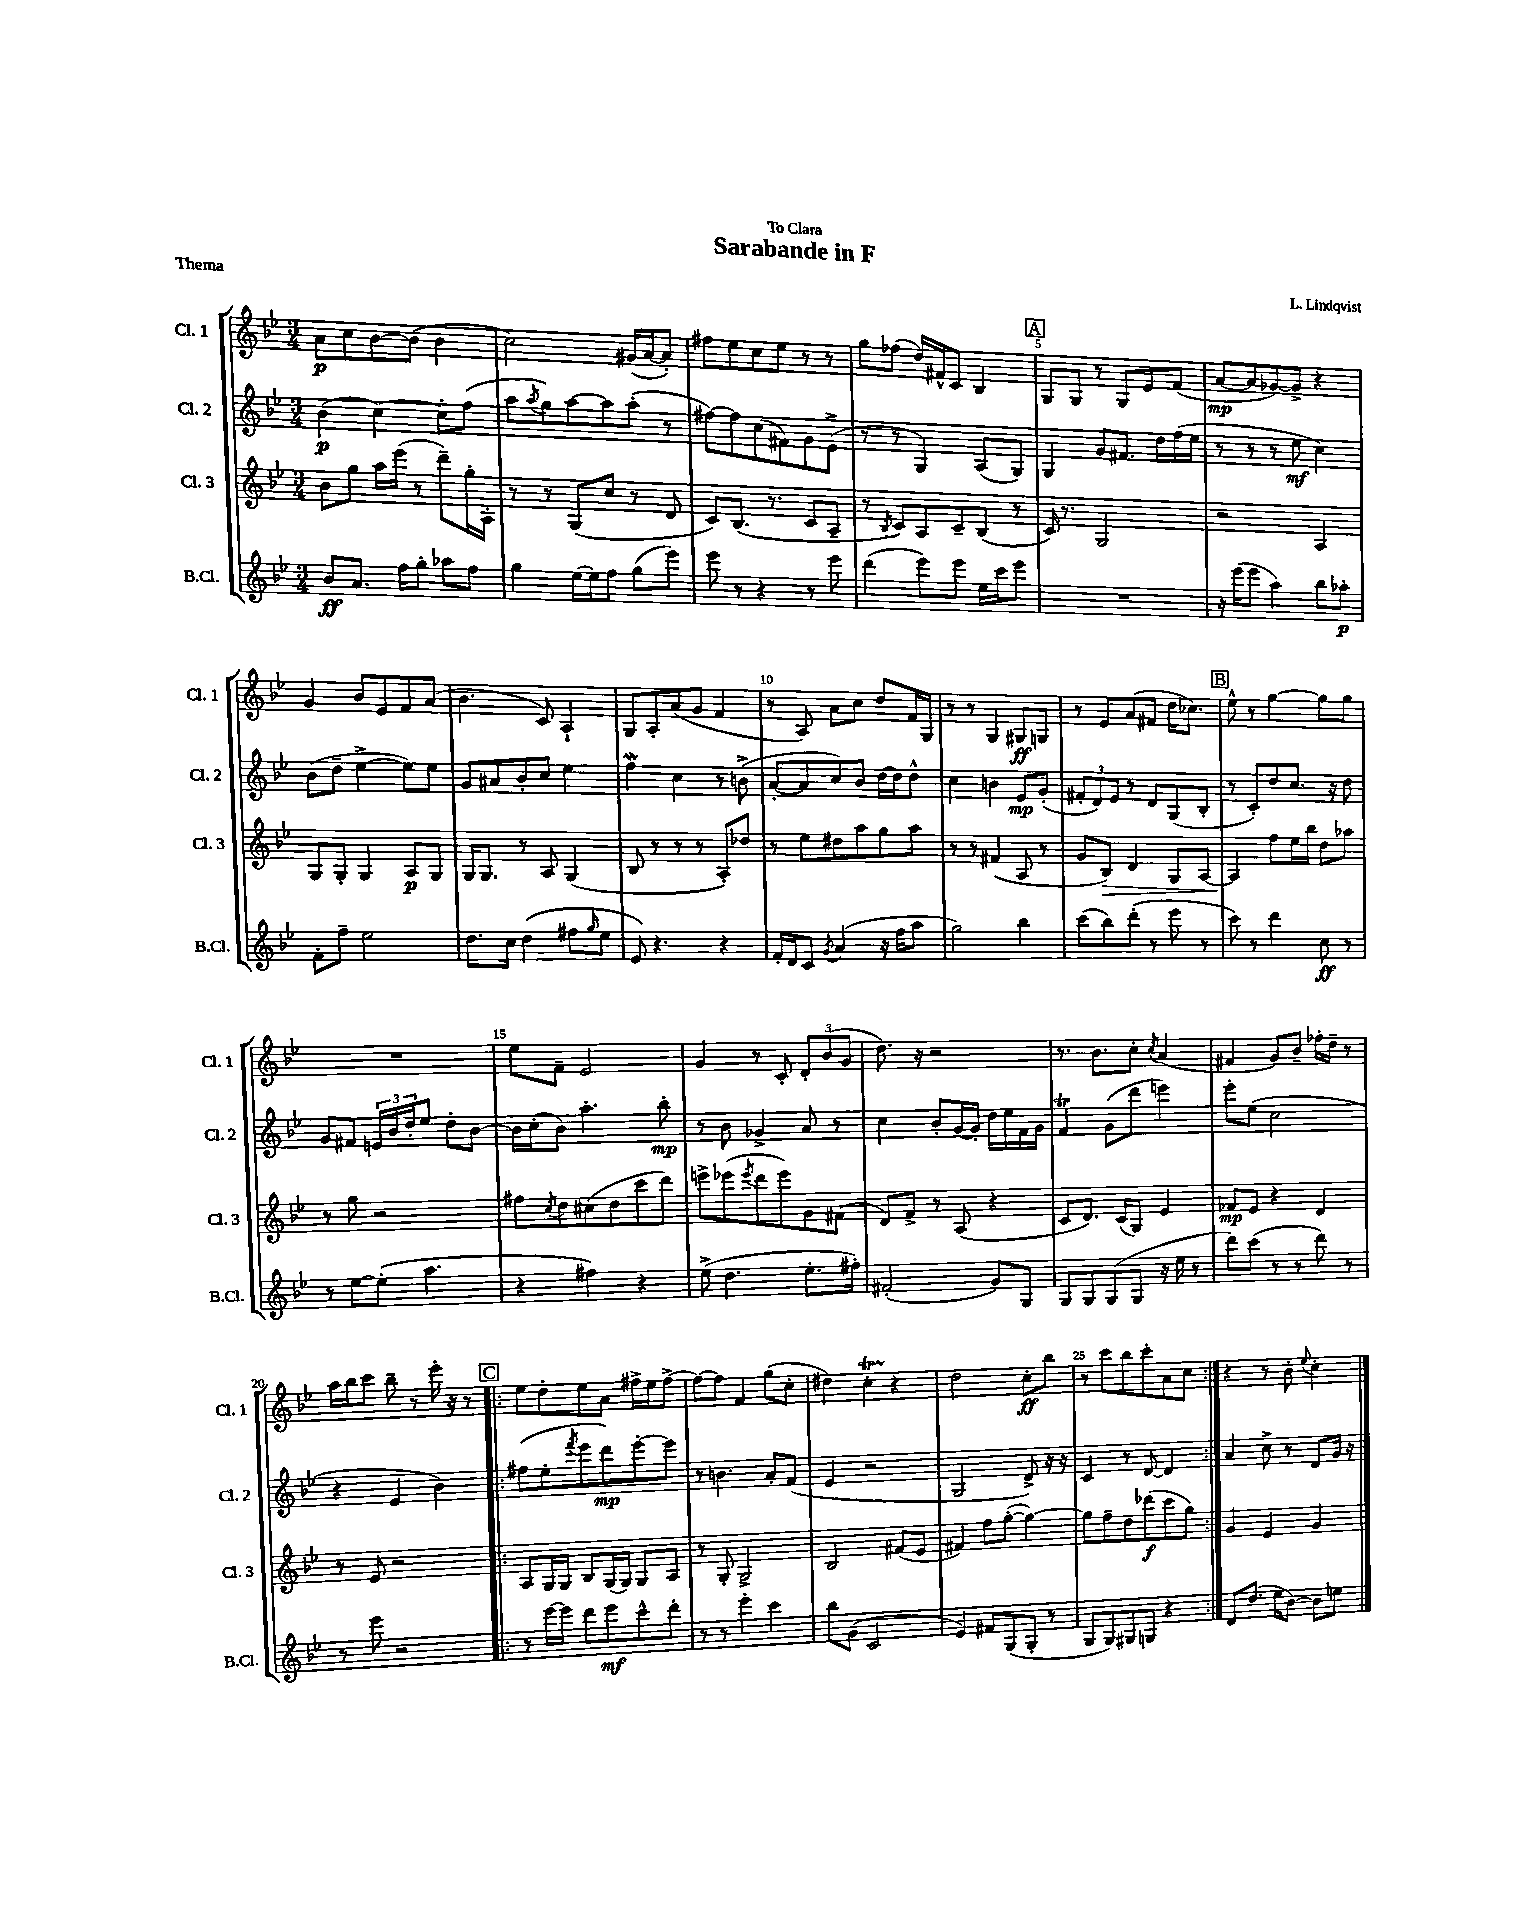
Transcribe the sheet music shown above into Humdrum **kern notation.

**kern	**dynam	**kern	**dynam	**kern	**dynam	**kern	**dynam
*part4	*part4	*part3	*part3	*part2	*part2	*part1	*part1
*staff4	*staff4	*staff3	*staff3	*staff2	*staff2	*staff1	*staff1
*I"B.Cl.	*	*I"Cl. 3	*	*I"Cl. 2	*	*I"Cl. 1	*
*I'B.Cl.	*	*I'Cl. 3	*	*I'Cl. 2	*	*I'Cl. 1	*
*clefG2	*	*clefG2	*	*clefG2	*	*clefG2	*
*k[b-e-]	*	*k[b-e-]	*	*k[b-e-]	*	*k[b-e-]	*
*M3/4	*	*M3/4	*	*M3/4	*	*M3/4	*
=1	=1	=1	=1	=1	=1	=1	=1
8b-/L	ff	8b-\L	.	(4b-\	p	8a\L	p
8.a/J	.	8gg\J	.	.	.	8cc\	.
.	.	16aa\LL	.	[4cc\)	.	[8b-\	.
16ff\KL	.	(16eee-\JJ	.	.	.	.	.
8gg'\J	.	8r	.	.	.	(8b-\J]	.
8aa-X\L	.	8ddd~\L)	.	8cc'\L]	.	4b-\	.
8ff\J	.	16gg'\L	.	(8ff\J	.	.	.
.	.	16A'\JJ	.	.	.	.	.
=2	=2	=2	=2	=2	=2	=2	=2
4gg\	.	8r	.	8aa\L	.	2cc\)	.
.	.	.	.	8qaa/	.	.	.
.	.	8r	.	8gg\)	.	.	.
[16ee-\LL	.	(8G/L	.	[8aa\	.	.	.
16ee-\J]	.	.	.	.	.	.	.
8ff\J	.	8cc/J	.	8aa\]	.	.	.
(8gg\L	.	8r	.	(8aa'\J	.	(16g#X/LL	.
.	.	.	.	.	.	[16a/J	.
8eee-\J)	.	8d/	.	8r	.	8a'/J])	.
=3	=3	=3	=3	=3	=3	=3	=3
8eee-\	.	8c/L)	.	[8ff#X\L)	.	8ff#X\L	.
8r	.	(8.B-/J	.	8ff#\]	.	8ee-\	.
4r	.	.	.	(8cc\	.	8cc\	.
.	.	8.r	.	.	.	.	.
.	.	.	.	8f#X\)	.	8ee-\J	.
8r	.	8c/L	.	8g\	.	8r	.
8eee-\	.	8A~/J	.	(8e-^\J	.	8r	.
=4	=4	=4	=4	=4	=4	=4	=4
(4ddd\	.	8r	.	8r	.	8gg\L	.
.	.	8qB-/	.	.	.	.	.
.	.	8c/L)	.	8r	.	(8ff-X\J	.
8eee-\L)	.	8A/	.	4G/)	.	16dd/LL)	.
.	.	.	.	.	.	16f#X^^/J	.
8eee-\J	.	8c~/	.	.	.	8c/J	.
16ee-\LL	.	(8B-/J	.	(8A/L	.	4B-/	.
16ccc\J	.	.	.	.	.	.	.
8eee-\J	.	8r	.	8G/J)	.	.	.
!!LO:REH:place=s1:t=A
=5	=5	=5	=5	=5	=5	=5	=5
2.r	.	16c/)	.	4G/	.	8G/L	.
.	.	8.r	.	.	.	.	.
.	.	.	.	.	.	8G/J	.
.	.	2G/	.	8g/L	.	8r	.
.	.	.	.	8.f#X/J	.	8G/L	.
.	.	.	.	.	.	8e-/	.
.	.	.	.	16dd\LL	.	.	.
.	.	.	.	(16ff\	.	(8f/J	.
.	.	.	.	16ee-\JJ	.	.	.
=6	=6	=6	=6	=6	=6	=6	=6
16r	.	2r	.	8r	.	[8a/L	mp
(16eee-\KL	.	.	.	.	.	.	.
8eee-\J	.	.	.	8r	.	8a/]	.
4aa\)	.	.	.	8r	.	[8g-X/)	.
.	.	.	.	8ee-\	mf	8g-^/J]	.
8bb-\L	.	4A/	.	4cc\)	.	4r	.
8aa-X'\J	p	.	.	.	.	.	.
!!LO:LB:g=z
=7	=7	=7	=7	=7	=7	=7	=7
8f'\L	.	8G/L	.	(8b-\L	.	4g/	.
8ff~\J	.	8G'/J	.	8dd~\J	.	.	.
2ee-\	.	4G/	.	[4ee-^\	.	8b-/L	.
.	.	.	.	.	.	8e-/	.
.	.	8A/L	p	8ee-\L])	.	8f/	.
.	.	8G/J	.	8ee-\J	.	(8a/J	.
=8	=8	=8	=8	=8	=8	=8	=8
8.dd\L	.	16G/KL	.	8g/L	.	4.b-\	.
.	.	8.G/J	.	.	.	.	.
.	.	.	.	8a#X/	.	.	.
16cc\Jk	.	.	.	.	.	.	.
(4dd\	.	8r	.	8b-'/	.	.	.
.	.	8A/	.	8cc/J	.	8c/)	.
8ff#X\L	.	(4G/	.	4ee-\	.	4A`/	.
16qqgg/	.	.	.	.	.	.	.
8ee-\J	.	.	.	.	.	.	.
=9	=9	=9	=9	=9	=9	=9	=9
8e-/)	.	8B-/	.	4ffW\	.	8G/L	.
4.r	.	8r	.	.	.	8A'/	.
.	.	8r	.	4cc\	.	(8a/	.
.	.	8r	.	.	.	8g/J	.
4r	.	8A'/L)	.	8r	.	4f/	.
.	.	8dd-X/J	.	(8bn^\	.	.	.
=10	=10	=10	=10	=10	=10	=10	=10
16f'/LL	.	8r	.	[8a'/L	.	8r	.
16d/J	.	.	.	.	.	.	.
8c/J	.	8ee-\L	.	8a/]	.	8A/)	.
8qg/	.	.	.	.	.	.	.
(4a/	.	8dd#X\	.	8cc/)	.	8a\L	.
.	.	8aa\	.	8b-/J	.	8cc\J	.
16r	.	8gg\	.	[16dd\LL	.	8dd/L	.
16ff\KL	.	.	.	16dd\J]	.	.	.
8aa\J	.	8aa\J	.	8dd^^\J	.	16f/L	.
.	.	.	.	.	.	16G/JJ	.
=11	=11	=11	=11	=11	=11	=11	=11
2gg\)	.	8r	.	4cc\	.	8r	.
.	.	8r	.	.	.	8r	.
.	.	(4f#X/	.	4bn\	.	4G/	.
4bb-\	.	8A/	.	8e-/L	mp	8G#X/L	ff
.	.	8r	.	(8g'/J	.	8Gn/J	.
=12	=12	=12	=12	=12	=12	=12	=12
(8ccc\L	.	8g/L	.	12f#X'/L	.	8r	.
.	.	.	.	12d/)	.	.	.
!	!	!	!LO:HP:b	!	!	!	!
8bb-\)	.	8B-/J)	>	.	.	8e-/L	.
.	.	.	.	12e-/J	.	.	.
(8ddd'\J	.	4d/	.	8r	.	(8a/	.
8r	.	.	.	8d/L	.	8f#X/J	.
8eee-\	.	8G/L	.	(8G/	.	16dd\KL	.
.	.	.	.	.	.	8.cc-X\J)	.
8r	.	[8A/J	.	8B-'/J	.	.	.
!!LO:REH:place=s1:t=B
=13	=13	=13	=13	=13	=13	=13	=13
8ccc\)	.	4A/]	.	8r	.	8ee-^^\	.
8r	.	.	.	8c'/L)	.	8r	.
4ddd\	.	8ff\L	]	8dd/	.	[4gg\	.
.	.	16ee-\L	.	8.cc/J	.	.	.
.	.	16bb-\JJ	.	.	.	.	.
8cc\	ff	8dd\L	.	.	.	8gg\L]	.
.	.	.	.	16r	.	.	.
8r	.	8aa-X\J	.	8dd\	.	8gg\J	.
!!LO:LB:g=z
=14	=14	=14	=14	=14	=14	=14	=14
8r	.	8r	.	8g/L	.	2.r	.
[8ee-\L	.	8gg\	.	8f#X/J	.	.	.
(8ee-'\J]	.	2r	.	24en/LL	.	.	.
.	.	.	.	24b-/	.	.	.
.	.	.	.	24dd'/J	.	.	.
4.aa\	.	.	.	8ee-/J	.	.	.
.	.	.	.	8dd'\L	.	.	.
.	.	.	.	[8b-\J	.	.	.
=15	=15	=15	=15	=15	=15	=15	=15
4r	.	8ff#X\L	.	16b-\LL]	.	8ee-\L	.
.	.	.	.	(16cc'\J	.	.	.
.	.	8qcc/	.	.	.	.	.
.	.	8dd\	.	8b-\J)	.	8f~\J	.
4ff#X\)	.	(8cc#X\	.	4.aa'\	.	2e-/	.
.	.	8dd\	.	.	.	.	.
4r	.	8ccc\	.	.	.	.	.
.	.	8ddd\J)	.	8bb-'\	mp	.	.
=16	=16	=16	=16	=16	=16	=16	=16
(8ee-^\	.	8eeen^\L	.	8r	.	4g/	.
4.dd\	.	(8eee-X\	.	8b-\	.	.	.
.	.	8qeee-/	.	.	.	.	.
.	.	8ddd\	.	4g-X^/	.	8r	.
.	.	8eee-\)	.	.	.	8c'/	.
8.ee-'\L	.	8g\	.	8a/	.	12d'/L	.
.	.	.	.	.	.	(12b-/	.
.	.	(8f#X\J	.	8r	.	.	.
.	.	.	.	.	.	12g/J	.
16ff#X'\Jk)	.	.	.	.	.	.	.
=17	=17	=17	=17	=17	=17	=17	=17
(2f#X'/	.	8d/L)	.	4cc\	.	8.dd\)	.
.	.	8f^/J	.	.	.	.	.
.	.	.	.	.	.	16r	.
.	.	8r	.	8b-'/L	.	2r	.
.	.	(8A/	.	[16g/L	.	.	.
.	.	.	.	16g'/JJ]	.	.	.
8g/L)	.	4r	.	16dd\LL	.	.	.
.	.	.	.	16ee-\	.	.	.
8G/J	.	.	.	16f\	.	.	.
.	.	.	.	16g\JJ	.	.	.
=18	=18	=18	=18	=18	=18	=18	=18
8G/L	.	8c/L	.	4fT/	.	8.r	.
8G/	.	8.d/J)	.	.	.	.	.
.	.	.	.	.	.	8.b-\L	.
(8G/	.	.	.	(8g\L	.	.	.
.	.	(16c/KL	.	.	.	.	.
8G/J	.	8G/J)	.	8ddd\J	.	8cc'\J	.
.	.	.	.	.	.	8qcc/	.
16r	.	4e-/	.	4eeen\)	.	(4a/	.
16ee-\	.	.	.	.	.	.	.
8r	.	.	.	.	.	.	.
=19	=19	=19	=19	=19	=19	=19	=19
8ddd\L)	.	8f-X/L	mp	8eee-'\L	.	4f#X/	.
(8ccc\J	.	8e-/J	.	(8ee-\J	.	.	.
8r	.	4r	.	2cc\	.	8g/L)	.
8r	.	.	.	.	.	8b-~/J	.
8ddd\)	.	4d/	.	.	.	16ff-X'\LL	.
.	.	.	.	.	.	16dd~\JJ	.
8r	.	.	.	.	.	8r	.
!!LO:LB:g=z
=20	=20	=20	=20	=20	=20	=20	=20
8r	.	8r	.	4r	.	16aa\LL	.
.	.	.	.	.	.	16bb-\J	.
8eee-\	.	8e-/	.	.	.	8ccc\J	.
2r	.	2r	.	4e-/	.	8bb-~\	.
.	.	.	.	.	.	8r	.
.	.	.	.	4b-\)	.	16eee-'\	.
.	.	.	.	.	.	16r	.
.	.	.	.	.	.	8r	.
!!LO:REH:place=s1:t=C
=21!|:	=21!|:	=21!|:	=21!|:	=21!|:	=21!|:	=21!|:	=21!|:
8r	.	8A/L	.	(8ff#X\L	.	8ee-\L	.
[16eee-\LL	.	16G/L	.	8ee-'\	.	8dd'\	.
16eee-\JJ]	.	16G/JJ	.	.	.	.	.
.	.	.	.	8qfff/	.	.	.
8ddd\L	.	8B-/L	.	8eee-\	.	8ee-\	.
8eee-\	mf	(16G/L	.	8ddd\)	mp	8a\J	.
.	.	16G/JJ)	.	.	.	.	.
8ccc^^\	.	8G/L	.	[8eee-'\	.	16ff#X^\LL	.
.	.	.	.	.	.	16ee-\J	.
8ddd'\J	.	8A/J	.	8eee-\J]	.	[8ff#^\J	.
=22	=22	=22	=22	=22	=22	=22	=22
8r	.	8r	.	8r	.	8ff#\L_	.
8r	.	8G'/	.	4.bn\	.	8ff#\J]	.
4eee-'\	.	2G^/	.	.	.	4f/	.
4ccc\	.	.	.	8a'/L	.	(8gg\L	.
.	.	.	.	(8f/J	.	8cc'\J	.
=23	=23	=23	=23	=23	=23	=23	=23
8bb-\L	.	2B-/	.	4e-/	.	4dd#X\)	.
(8g\J	.	.	.	.	.	.	.
2c/	.	.	.	2r	.	4ccT'\	.
.	.	(8f#X/L	.	.	.	4r	.
.	.	8e-/J	.	.	.	.	.
=24	=24	=24	=24	=24	=24	=24	=24
4e-/)	.	4f#X/)	.	2G/	.	2dd\	.
8f#X/L	.	8ff\L	.	.	.	.	.
(8G/	.	([8gg'\J	.	.	.	.	.
8G'/J	.	4gg\_)	.	8d^/)	.	8cc'\L	ff
8r	.	.	.	16r	.	8bb-\J	.
.	.	.	.	16r	.	.	.
=25	=25	=25	=25	=25	=25	=25	=25
8G/L	.	8gg\L]	.	4c/	.	8r	.
8G/)	.	8ff~\	.	.	.	8ccc\L	.
8G#X/	.	8dd\	.	8r	.	8bb-\	.
8Gn/J	.	(8ddd-X\	f	[8d/	.	8ccc'\	.
4r	.	8ccc\	.	4d/]	.	8a\	.
.	.	8gg\J)	.	.	.	8cc\J	.
=26:|!	=26:|!	=26:|!	=26:|!	=26:|!	=26:|!	=26:|!	=26:|!
8d/L	.	4g/	.	4a/	.	4r	.
(8.dd/J	.	.	.	.	.	.	.
.	.	4e-/	.	8cc^\	.	8r	.
16ee-\KL	.	.	.	.	.	.	.
[8b-\J)	.	.	.	8r	.	8b-'\	.
.	.	.	.	.	.	8qqee-/	.
8b-\L]	.	4g/	.	8d/L	.	4cc'\	.
8een\J	.	.	.	16g/Jk	.	.	.
.	.	.	.	16r	.	.	.
==	==	==	==	==	==	==	==
*-	*-	*-	*-	*-	*-	*-	*-
